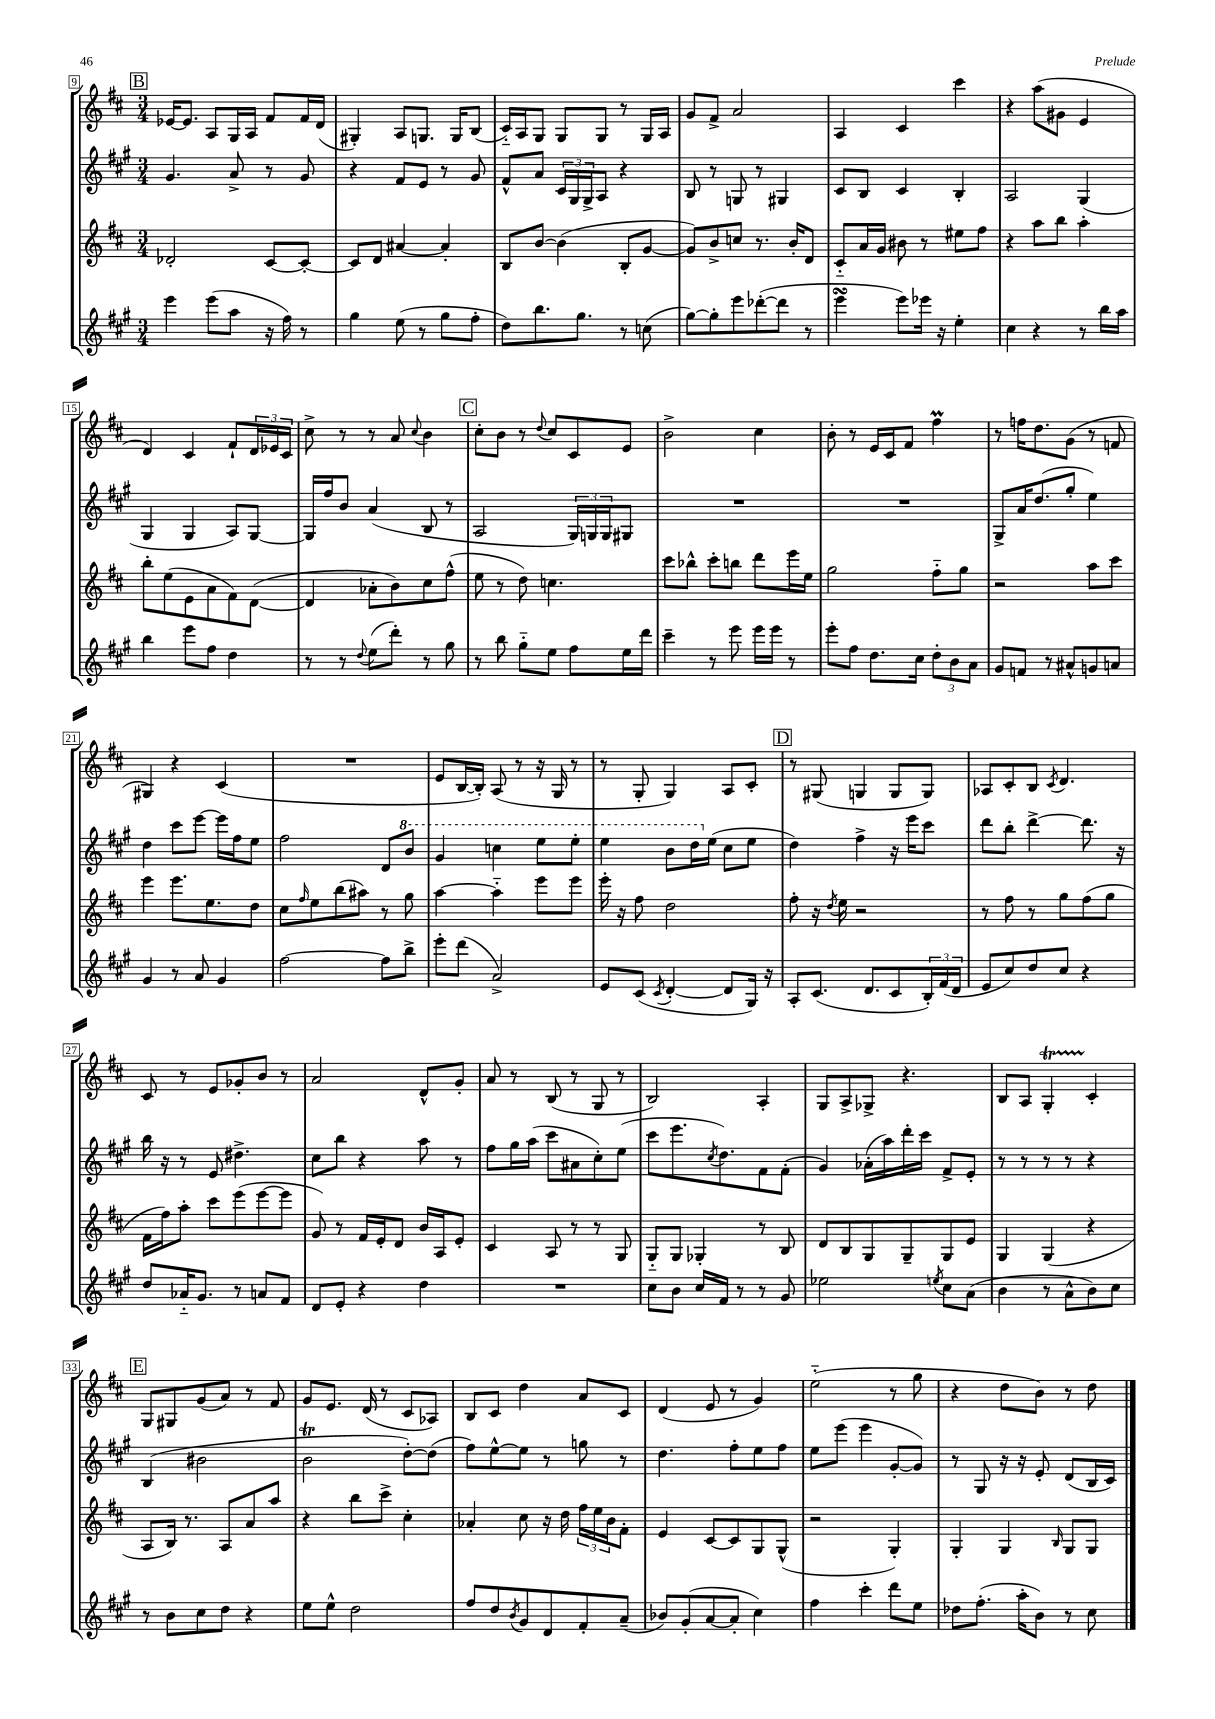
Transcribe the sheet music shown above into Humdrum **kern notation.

**kern	**kern	**kern	**kern
*staff4	*staff3	*staff2	*staff1
*clefG2	*clefG2	*clefG2	*clefG2
*k[f#c#g#]	*k[f#c#]	*k[f#c#g#]	*k[f#c#]
*M3/4	*M3/4	*M3/4	*M3/4
4eee\	2d-'/	4.g#/	[16e-/LK
.	.	.	8.e-/]J
(8eee\L	.	.	8A/L
8aa\J	.	8a^/	16G/L
.	.	.	16A/JJ
16r	[8c#/L	8r	8f#/L
16ff#\)	.	.	.
8r	8c#'/_J	8g#/	16f#/L
.	.	.	(16d/JJ
=	=	=	=
4gg#\	8c#/]L	4r	4G#'/)
.	8d/J	.	.
(8ee\	[4a#/	8f#/L	8A/L
8r	.	8e/J	8.G/J
8gg#\L	4a#'/]	8r	.
.	.	.	16G/LK
8ff#'\J	.	8g#/	(8B/J
=	=	=	=
8dd\L)	8B/L	8f#^^/L	16c#'~/LL)
.	.	.	16A/J
8.bb\	[8b/J	8a/J	8G/J
.	(4b\]	24c#/LL	8G/L
.	.	24G#/	.
8.gg#\J	.	.	.
.	.	24G#^/J	.
.	.	8A/J	8G/J
8r	8B'/L	4r	8r
(8cc\	[8g/J	.	16G/LL
.	.	.	16A/JJ
=	=	=	=
[8gg#\L)	8g/]L)	8B/	8g/L
8gg#'\]	8b^/	8r	8f#^/J
8eee\	8cc/J	8G/	2a/
([8ddd-'\	8.r	8r	.
8ddd-\]J	.	4G#/	.
.	16b'/LK	.	.
8r	8d/J	.	.
=	=	=	=
4eee\	8c#'~/L	8c#/L	4A/
.	16a/L	8B/J	.
.	16g/JJ	.	.
8eee\L)	8b#\	4c#/	4c#/
16eee-\Jk	8r	.	.
16r	.	.	.
4ee'\	8ee#\L	4B'/	4ccc#\
.	8ff#\J	.	.
=	=	=	=
4cc#\	4r	2A/	4r
4r	8aa\L	.	(8aa\L
.	8bb\J	.	8g#\J
8r	4aa'\	(4G#/	4e/
16bb\LL	.	.	.
16aa\JJ	.	.	.
=	=	=	=
4bb\	8bb'\L	4G#/	4d/)
.	(8ee\	.	.
8eee\L	8e\	4G#/	4c#/
8ff#\J	8a\	.	.
4dd\	8f#\)	8A/L)	8f#`/L
.	([8d\J	[8G#/J	24d/L
.	.	.	24e-/
.	.	.	24c#/JJ
=	=	=	=
8r	4d/]	16G#/]LL	8cc#^\
.	.	16ff#/J	.
8r	.	8b/J	8r
8qqdd/	.	.	.
(8ee\L	8a-'\L	(4a/	8r
8ddd'\J)	8b\)	.	8a/
.	.	.	8qqcc#/
8r	8cc#\	8B/	4b\
8gg#\	(8ff#^^\J	8r	.
=	=	=	=
8r	8ee\	2A/	8cc#'\L
8bb\	8r	.	8b\J
8gg#'~\L	8dd\)	.	8r
.	.	.	8qqdd/
8ee\J	4.cc\	.	8cc#/L
8ff#\L	.	24G#/LL)	8c#/
.	.	24G/	.
.	.	24G/J	.
16ee\L	.	8G#/J	8e/J
16ddd\JJ	.	.	.
=	=	=	=
4ccc#~\	8ccc#\L	2.r	2b^\
.	8bb-^^\J	.	.
8r	8ccc#'\L	.	.
8eee\	8bb\J	.	.
16eee\LL	8ddd\L	.	4cc#\
16eee\JJ	.	.	.
8r	16eee\L	.	.
.	16ee\JJ	.	.
=	=	=	=
8eee'\L	2gg\	2.r	8b'\
8ff#\J	.	.	8r
8.dd\L	.	.	16e/LL
.	.	.	16c#/J
.	.	.	8f#/J
16cc#\Jk	.	.	.
12dd'\L	8ff#'~\L	.	4ff#\
12b\	.	.	.
.	8gg\J	.	.
12a\J	.	.	.
=	=	=	=
8g#/L	2r	8G#^/L	8r
8f/J	.	16a/K	16ff\LK
.	.	(8.dd/	8.dd\
8r	.	.	.
8a#^^/L	.	8gg#'/J	(8g\J
8g/	8aa\L	4ee\)	8r
8a/J	8ccc#\J	.	8f/
=	=	=	=
4g#/	4eee\	4dd\	4G#/)
8r	8.eee\L	8ccc#\L	4r
8a/	.	[8eee\J	.
.	8.ee\	.	.
4g#/	.	16eee\]LL	(4c#/
.	.	16ff#\J	.
.	8dd\J	8ee\J	.
=	=	=	=
[2ff#\	8cc#\L	2ff#\	2.r
.	16qqff#/	.	.
.	8ee\	.	.
.	(8bb\	.	.
.	8aa#\J)	.	.
8ff#\]L	8r	8d/L	.
8bb^\J	8gg\	8bb/J	.
=	=	=	=
8eee'\L	[4aa\	4gg#/	8e/L
(8ddd\J	.	.	[16B/L
.	.	.	16B'/]JJ)
2a^/)	4aa'~\]	4ccc\	(8A/
.	.	.	8r
.	8eee\L	8eee\L	16r
.	.	.	16G/
.	8eee\J	8eee'\J	8r
=	=	=	=
8e/L	16eee'\	4eee\	8r
.	16r	.	.
(8c#/J	8ff#\	.	8G'/
8qc#/	.	.	.
[4d'/	2dd\	8bb\L	4G/)
.	.	16ddd\L	.
.	.	(16ee\JJ	.
8d/]L	.	8cc#\L	8A/L
16G#/Jk)	.	8ee\J	8c#'/J
16r	.	.	.
=	=	=	=
8A'/L	8ff#'\	4dd\)	8r
(8.c#/J	16r	.	(8G#/
.	8qdd/	.	.
.	16ee\	.	.
.	2r	4ff#^\	4G/
8.d/L	.	.	.
8c#/	.	16r	8G/L
.	.	16eee\LK	.
24B'/L)	.	8ccc#\J	8G/J)
(24f#/	.	.	.
24d/JJ	.	.	.
=	=	=	=
8e/L	8r	8ddd\L	8A-/L
8cc#/)	8ff#\	8bb'\J	8c#'/
8dd/	8r	[4ddd^\	8B/J
.	.	.	8qc#/
8cc#/J	8gg\L	.	4.d/
4r	(8ff#\	8.ddd\]	.
.	8gg\J	.	.
.	.	16r	.
=	=	=	=
8dd/L	16f#\LL	16bb\	8c#/
.	16ff#\J)	16r	.
16a-'~/K	8aa'\J	8r	8r
8.g#/J	.	.	.
.	8ccc#\L	8e/	8e/L
8r	(8eee\	4.dd#^\	8g-'/
8a/L	[8eee\	.	8b/J
8f#/J	8eee\]J	.	8r
=	=	=	=
8d/L	8g/)	8cc#\L	2a/
8e'/J	8r	8bb\J	.
4r	16f#/LL	4r	.
.	16e'/J	.	.
.	8d/J	.	.
4dd\	16b/LL	8aa\	8d^^/L
.	16A/J	.	.
.	8e'/J	8r	8g'/J
=	=	=	=
2.r	4c#/	8ff#\L	8a/
.	.	16gg#\L	8r
.	.	(16aa\JJ	.
.	8A/	8ccc#\L	(8B/
.	8r	8a#\	8r
.	8r	8cc#'\)	8G/
.	8G/	(8ee\J	8r
=	=	=	=
8cc#\L	8G'~/L	8ccc#\L	2B/)
8b\J	8G/J	8.eee\	.
16cc#/LL	4G-'/	.	.
.	.	8qcc#/	.
16f#/JJ	.	8.dd\)	.
8r	.	.	.
8r	8r	8f#\	4A'/
8g#/	8B/	(8f#'\J	.
=	=	=	=
2ee-\	8d/L	4g#/)	8G/L
.	8B/	.	8A^/
.	8G/	(16a-'\LL	8G-^/J
.	.	16aa\)	.
.	8G~/	16ddd'\	4.r
.	.	16ccc#\JJ	.
8qee/	.	.	.
8cc#\L	8G/	8f#^/L	.
(8a\J	8e/J	8e'/J	.
=	=	=	=
4b\	4G/	8r	8B/L
.	.	8r	8A/J
8r	(4G/	8r	4G'/
8a^^\L	.	8r	.
8b\)	4r	4r	4c#'/
8cc#\J	.	.	.
=	=	=	=
8r	8A/L	(4B/	8G/L
8b\L	16B/Jk)	.	8G#/
.	8.r	.	.
8cc#\	.	2b#\	(8g/
8dd\J	8A/L	.	8a/J)
4r	8a/	.	8r
.	8aa/J	.	8f#/
=	=	=	=
8ee\L	4r	2b\	8g/L
8ee^^\J	.	.	8.e/J
2dd\	8bb\L	.	.
.	.	.	(16d/
.	8ccc#^\J	.	8r
.	4cc#'\	[8dd'\L)	8c#/L
.	.	(8dd\]J	8A-/J)
=	=	=	=
8ff#/L	4a-'/	8ff#\L)	8B/L
8dd/	.	[8ee^^\	8c#/J
8qb/	.	.	.
8g#/	8cc#\	8ee\]J	4dd\
8d/	16r	8r	.
.	16dd\	.	.
8f#'/	24ff#\LL	8gg\	8a/L
.	24ee\	.	.
.	24b\J	.	.
(8a~/J	8f#'\J	8r	8c#/J
=	=	=	=
8b-/L)	4e/	4.dd\	(4d/
(8g#'/	.	.	.
[8a/	[8c#/L	.	8e/
8a'/]J	8c#/]	8ff#'\L	8r
4cc#\)	8G/	8ee\	4g/)
.	(8G^^/J	8ff#\J	.
=	=	=	=
4ff#\	2r	8ee\L	(2ee'~\
.	.	(8eee\J	.
4ccc#'\	.	4eee\	.
8ddd\L	4G'/)	[8g#'/L	8r
8ee\J	.	8g#/]J)	8gg\
=	=	=	=
8dd-\L	4G'/	8r	4r
(8.ff#'\J	.	8G#/	.
.	4G/	16r	8dd\L
16aa'\LK	.	16r	.
8b\J)	.	8e'/	8b\J)
.	16qqB/	.	.
8r	8G/L	(8d/L	8r
8cc#\	8G/J	16B/L	8dd\
.	.	16c#/JJ)	.
==	==	==	==
*-	*-	*-	*-
